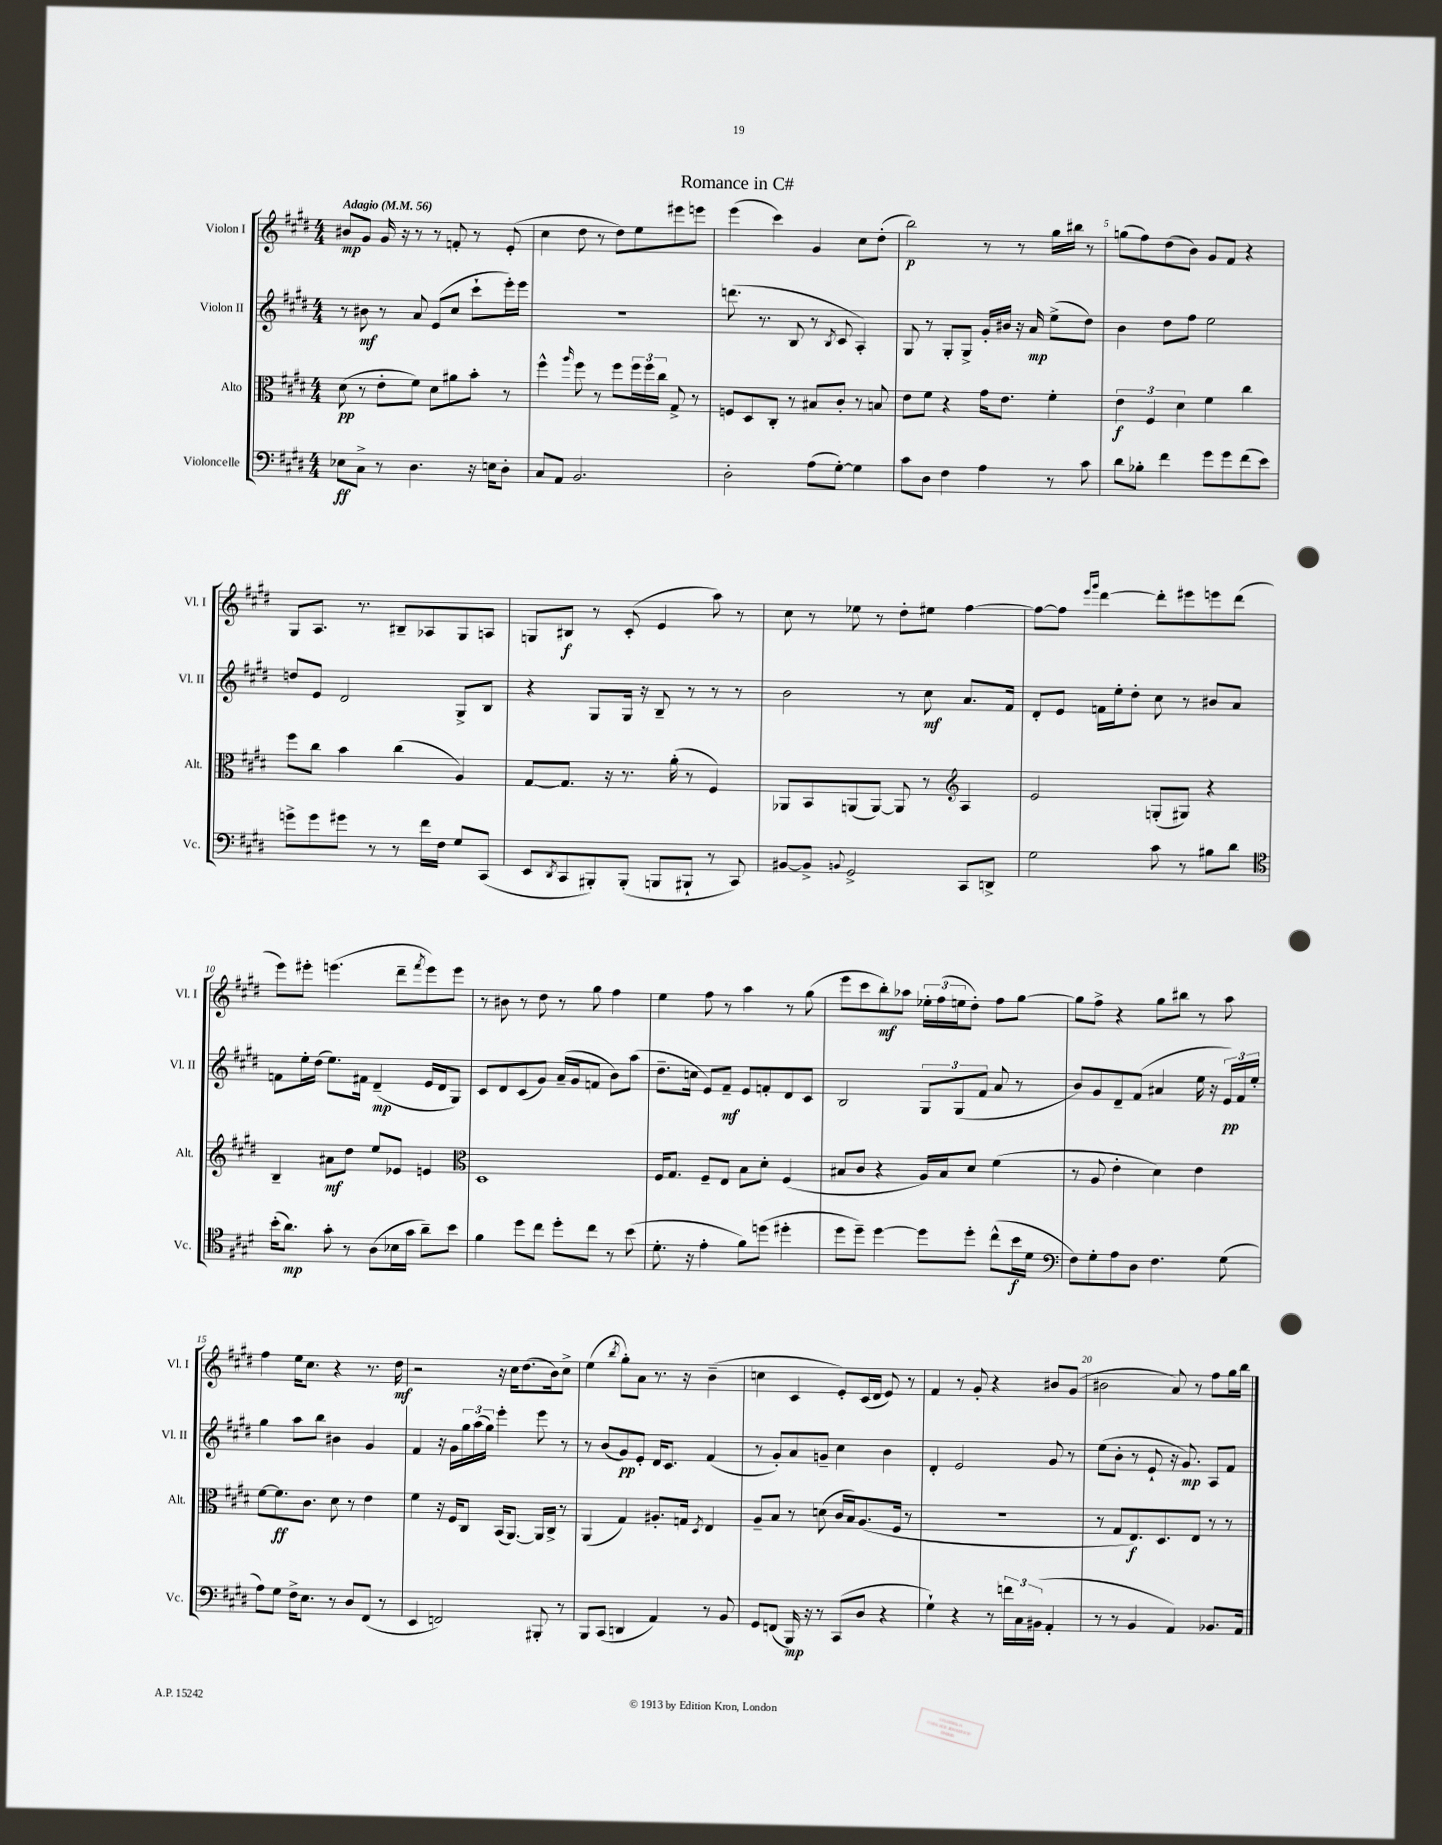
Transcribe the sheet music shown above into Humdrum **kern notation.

**kern	**kern	**kern	**kern
*staff4	*staff3	*staff2	*staff1
*clefF4	*clefC3	*clefG2	*clefG2
*k[f#c#g#d#]	*k[f#c#g#d#]	*k[f#c#g#d#]	*k[f#c#g#d#]
*M4/4	*M4/4	*M4/4	*M4/4
*MM56	*MM56	*MM56	*MM56
8E-	(8d#	8r	8b#
8C#^	8r	8b#	8g#
8r	8e'	8r	16g#
.	.	.	16r
4.D#	8f#)	8a	8r
.	8d#	(8e	8r
.	8a#	8cc#	8f'
16r	8b'	8ccc#`	8r
16E	.	.	.
8D#'	8r	16eee')	(8e'
.	.	16eee	.
=	=	=	=
8C#	4ff#^^	1r	4cc#
8AA	.	.	.
.	16qqaa	.	.
2.BB	8ff#	.	8dd#
.	8r	.	8r
.	8ff#	.	8dd#)
.	24ff#	.	8ee
.	24ff#	.	.
.	24cc#	.	.
.	8G#^	.	8eee#
.	8r	.	8eee
=	=	=	=
2D#'	8F	(8.ddd	(4eee
.	8D#	.	.
.	.	8.r	.
.	8C#'	.	4ccc#)
.	8r	8B	.
(8A	8B#	8r	4g#
.	.	8qB	.
[8G#')	8c#'	8c#	.
4G#]	8r	4A')	8cc#
.	8B	.	(8dd#'
=	=	=	=
8c#	8e	8G#	2bb)
8D#	8f#	8r	.
4F#	4r	8G#'	.
.	.	8G#^	.
4A	16g#	16g#'	8r
.	8.e	16b#	.
.	.	16r	8r
.	.	16a	.
8r	4f#'	(8ee^	16gg#
.	.	.	16bb#
8c#	.	8dd#)	8r
=	=	=	=
8d#	6e	4b	(8gg
8B-'	.	.	8ff#)
.	6F#	.	.
4f#	.	8dd#	(8dd#
.	6d#	.	.
.	.	8ff#	8b)
8g#	4f#	2ee	8g#
8g#	.	.	8f#
(8f#	4cc#	.	4r
8e)	.	.	.
=	=	=	=
8g^	8ff#	8dd	8G#
8g	8cc#	8e	8.A
8g#	4b	2d#	.
.	.	.	8.r
8r	.	.	.
8r	(4cc#	.	8B#~
16f#	.	.	8A-
16F#	.	.	.
8G#	4A)	8G#^	8G#
(8CC#	.	8B	8A
=	=	=	=
8EE	[8G#	4r	8G
8qDD#	.	.	.
8CC#	8.G#]	.	8B#
8BBB#')	.	8G#	8r
.	16r	.	.
(8BBB#'	8.r	16G#	(8c#'
.	.	16r	.
8BBB	.	8B~	4e
.	(16a'	.	.
8BBB#`	8r	8r	.
8r	4F#)	8r	8aa)
8CC#)	.	8r	8r
=	=	=	=
[8BB#	8AA-	2b	8cc#
8BB#^]	8BB	.	8r
8qqBB	.	.	.
2GG#^	(8AA	.	8ee-
.	[8AA)	.	8r
.	8AA]	8r	8dd#'
.	8r	8cc#	8ee#
*	*clefG2	*	*
8CC#	4A	8.a	[4ff#
8DD^	.	.	.
.	.	16f#	.
=	=	=	=
2G#	2e	8d#'	8ff#_
.	.	8e	8ff#]
.	.	.	16qqeee
.	.	.	16qqggg#
.	.	16f	[4ddd#
.	.	16ee'	.
.	.	8dd#'	.
8c#	(8G'	8cc#	8ddd#']
8r	8G#)	8r	8eee#
8B#	4r	8b#	8eee
8d#	.	8a	(8ddd#
=	=	=	=
*clefC4	*	*	*
(16b'	4B~	8f	8eee)
8.a)	.	.	.
.	.	16ee'	8eee#'
.	.	(16dd#	.
8g#'	8a#	8.ee)	(4.eee
8r	8dd#	.	.
.	.	16f#	.
(8A	8ee	(4d#~	.
16B-	8e-	.	8ddd#~
16g#	.	.	.
.	.	.	8qfff#
8a~)	4e	16e	8eee)
.	.	16d#	.
8b	.	8G#)	8eee
=	=	=	=
*	*clefC3	*	*
4f#	1D#	8c#	8r
.	.	8d#	8b#
8dd#	.	(8c#	8r
8cc#	.	8g#)	8dd#
8dd#'	.	(16a~	8r
.	.	16g#	.
8cc#	.	8f	8gg#
8r	.	8b)	4ff#
(8b	.	(8aa	.
=	=	=	=
8.d#'	16F#	8.dd#~	4ee
.	8.G#	.	.
16r	.	16cc	.
4e'	8F#~	8e)	8ff#
.	8E	8f#~	8r
8f#)	8B	8e	4aa
(8dd	8d#'	8f'	.
4dd#'	(4F#	8d#	8r
.	.	8c#	(8gg#
=	=	=	=
8dd#	8B#	2B	8eee
8dd#~)	8c#	.	8ccc#
[4dd#	4r	.	8bb')
.	.	.	8aa-
8dd#]	16A)	12G#	24ee-'
.	.	.	(24ff#
.	16B#	.	.
.	.	(12G#	24ee
8dd#'	8d#	.	8dd#')
.	.	12f#	.
(8cc#^^	(4f#	8a	8ff#
16b	.	8r	[8gg#
16d#	.	.	.
=	=	=	=
*clefF4	*	*	*
8F#)	8r	8b)	8gg#]
8G#'	8A	8g#	8ff#^
8A	4e'	8d#~	4r
8D#	.	(8f#	.
4.F#	4d#)	4a#	8gg#
.	.	.	8bb#
.	4e	16ee	8r
.	.	16r	.
(8G#	.	24e)	8aa
.	.	24f#	.
.	.	24ee'	.
=	=	=	=
8A)	[8f#	4gg#	4ff#
8G#	8.f#]	.	.
16F#^	.	8aa	16ee
8.E	8.c#	.	8.cc#
.	.	8bb	.
8r	8d#	4b#	4r
8D#	8r	.	.
(8FF#	4e	4g#	8.r
8r	.	.	.
.	.	.	16dd#
=	=	=	=
4EE	4f#	4f#	2r
2FF)	16r	16r	.
.	16F#	16g#	.
.	8C#	24gg#	.
.	.	(24aa	.
.	.	24gg#)	.
.	(16BB	4eee'	16r
.	[8.AA)	.	16cc#
.	.	.	(8.dd#
8BBB#'	16AA]	8eee	.
.	16C#^	.	16b)
8r	8r	8r	8cc#^
=	=	=	=
8BBB	(4AA	8r	(4ee
(8CC#	.	(8b	.
.	.	.	8qbb
4DD	4G#)	8g#)	8gg#')
.	.	8e'	8a
4AA)	8.A#'	16d#	8.r
.	.	8.c#	.
.	16G	.	16r
.	8qD#	.	.
8r	4E	(4f#	(4b~
8BB	.	.	.
=	=	=	=
8GG#	8A~	8r	4cc
(8FF	8B	8g#')	.
16BBB)	8r	8a	4c#
16r	.	.	.
8r	(8d	8g~	.
(8CC#	16c#	4cc#	8e')
.	16B)	.	.
8D#	(8.A	.	(16c#
.	.	.	16d#
4r	.	4b	8e)
.	16F#	.	.
.	8r	.	8r
=	=	=	=
4G#`)	1r	4d#'	4f#
4r	.	2e	8r
.	.	.	8g#'
8r	.	.	4r
24f	.	.	.
24C#	.	.	.
(24BB#	.	.	.
4AA'	.	8g#	8b#
.	.	8r	(8g#
=	=	=	=
8r	8r	(8ee	2b#
8r	8G#	8b'	.
4BB	8.E)	8r	.
.	.	8e`	.
.	8.D#	.	.
4AA)	.	16r	8a)
.	.	8.g#)	.
.	8E	.	8r
8.BB-	8r	8A	8ff#
.	8r	8f#	16gg#
16AA	.	.	16bb
==	==	==	==
*-	*-	*-	*-
